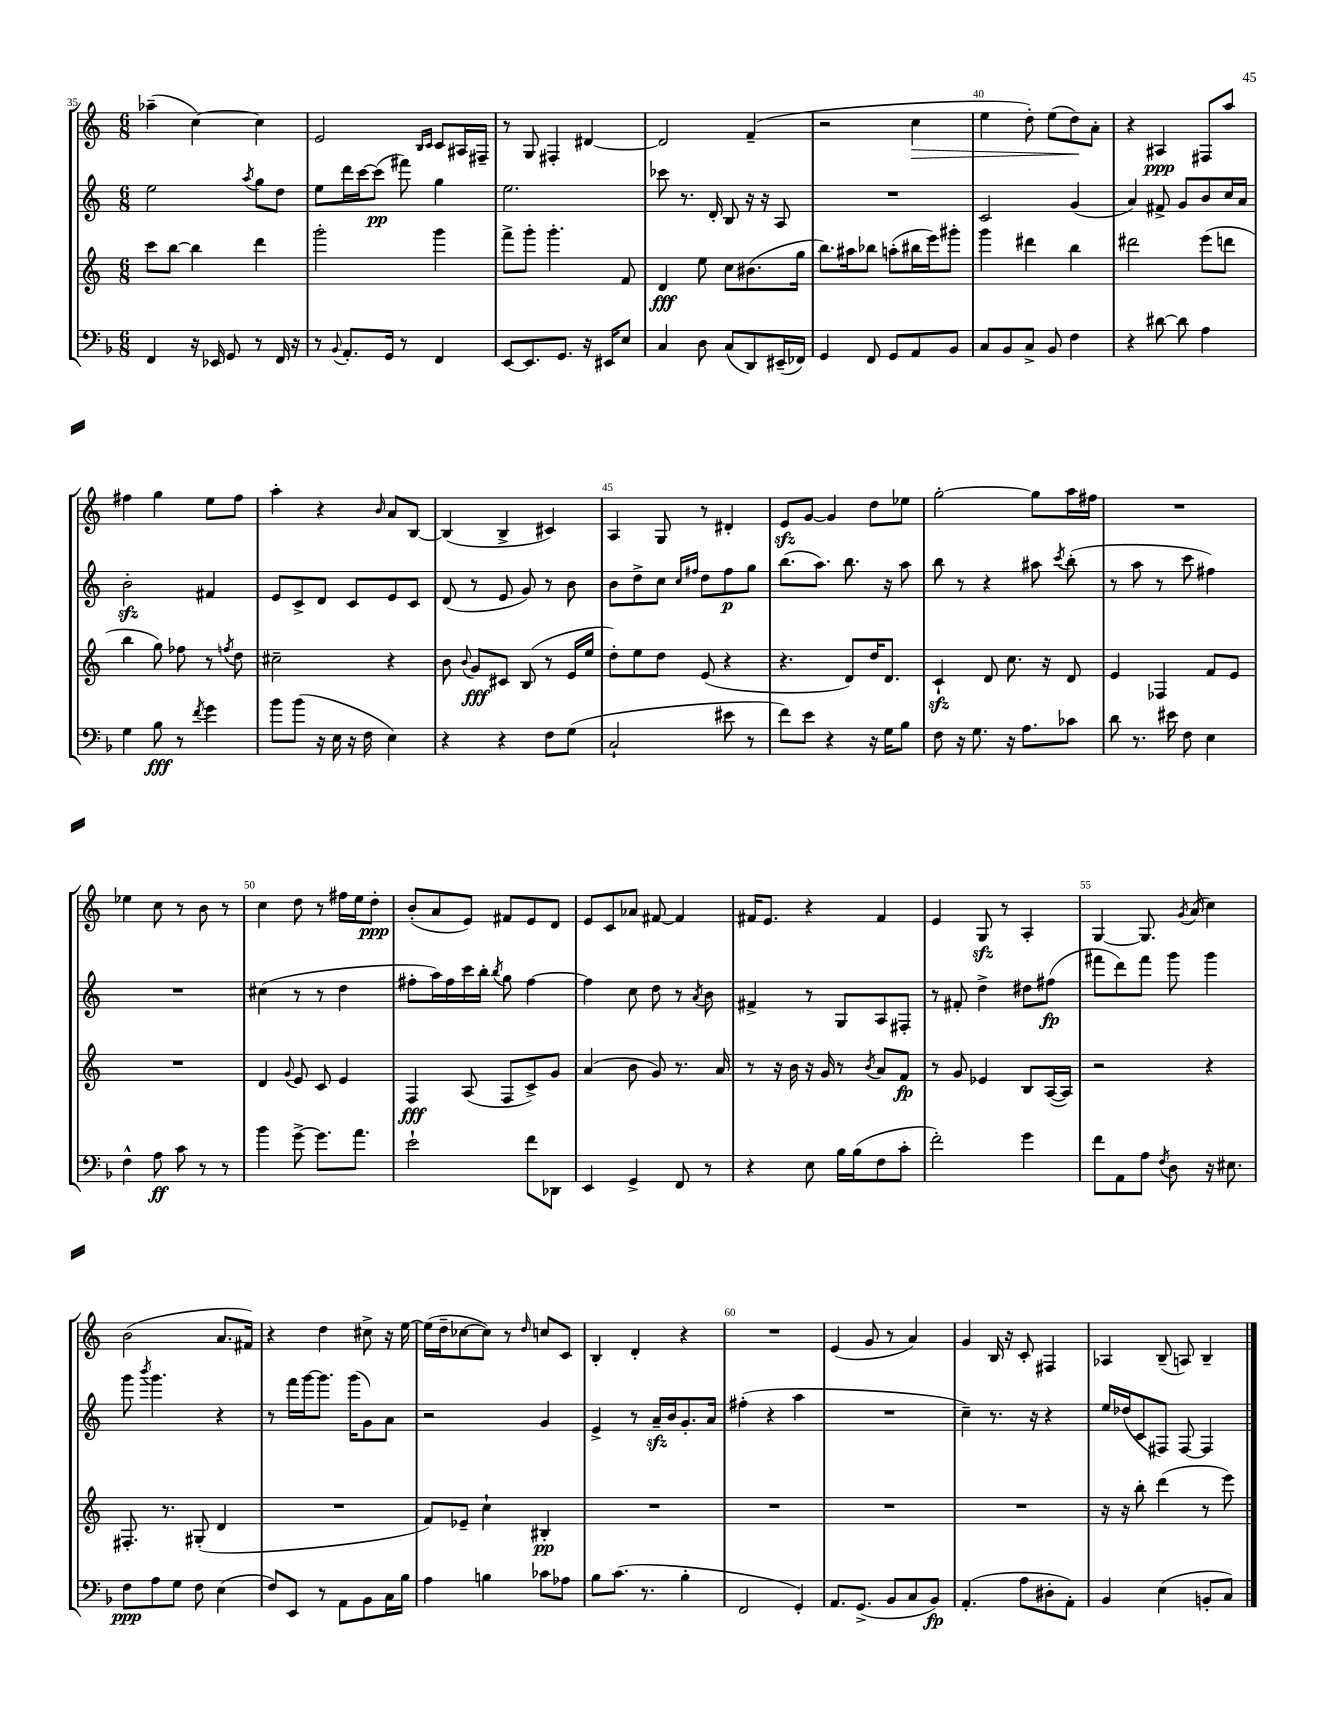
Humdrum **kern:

**kern	**dynam	**kern	**dynam	**kern	**dynam	**kern	**dynam
*part4	*part4	*part3	*part3	*part2	*part2	*part1	*part1
*staff4	*staff4	*staff3	*staff3	*staff2	*staff2	*staff1	*staff1
*clefF4	*	*clefG2	*	*clefG2	*	*clefG2	*
*k[b-]	*	*k[]	*	*k[]	*	*k[]	*
*M6/8	*	*M6/8	*	*M6/8	*	*M6/8	*
=35	=35	=35	=35	=35	=35	=35	=35
4FF/	.	8ccc\L	.	2ee\	.	(4aa-X~\	.
.	.	[8bb\J	.	.	.	.	.
16r	.	4bb\]	.	.	.	[4cc\)	.
16EE-X/	.	.	.	.	.	.	.
8GG/	.	.	.	.	.	.	.
.	.	.	.	8qaa/	.	.	.
8r	.	4ddd\	.	8gg\L	.	4cc\]	.
16FF/	.	.	.	8dd\J	.	.	.
16r	.	.	.	.	.	.	.
=36	=36	=36	=36	=36	=36	=36	=36
8r	.	2ggg'\	.	8ee\L	.	2e/	.
8qqBB-/	.	.	.	.	.	.	.
8.AA'/L	.	.	.	16ddd\L	.	.	.
.	.	.	.	[16ccc\J	.	.	.
.	.	.	.	(8ccc\J]	pp	.	.
16GG/Jk	.	.	.	.	.	.	.
8r	.	.	.	8fff#X\)	.	.	.
.	.	.	.	.	.	16qqB/LL	.
.	.	.	.	.	.	16qqc/JJ	.
4FF/	.	4ggg\	.	4gg\	.	8c/L	.
.	.	.	.	.	.	16A#X/L	.
.	.	.	.	.	.	16F#X~/JJ	.
=37	=37	=37	=37	=37	=37	=37	=37
[8EE/L	.	8fff^\L	.	2.ee\	.	8r	.
8.EE/]	.	8ggg'\J	.	.	.	8G/	.
.	.	4.ggg'\	.	.	.	4F#X'/	.
8.GG/J	.	.	.	.	.	.	.
16r	.	.	.	.	.	[4d#X/	.
16EE#X/KL	.	.	.	.	.	.	.
8E/J	.	8f/	.	.	.	.	.
=38	=38	=38	=38	=38	=38	=38	=38
4C/	.	4d/	fff	8ccc-X\	.	2d#/]	.
.	.	.	.	8.r	.	.	.
8D\	.	8ee\	.	.	.	.	.
.	.	.	.	16d'/	.	.	.
(8C/L	.	8cc\L	.	8B/	.	.	.
8DD/)	.	(8.b#X\	.	16r	.	(4f~/	.
.	.	.	.	16r	.	.	.
(16EE#X~/L	.	.	.	8A/	.	.	.
16FF-X/JJ)	.	16gg\Jk	.	.	.	.	.
=39	=39	=39	=39	=39	=39	=39	=39
4GG/	.	8.bb\L)	.	2.r	.	2r	.
.	.	16aa#X\k	.	.	.	.	.
8FF/	.	8bb-X\J	.	.	.	.	.
8GG/L	.	(8aan'\L	.	.	.	.	.
!	!	!	!	!	!	!	!LO:HP:b
8AA/	.	16bb#X\L	.	.	.	4cc\	>
.	.	16eee\J)	.	.	.	.	.
8BB-/J	.	8ggg#X'\J	.	.	.	.	.
=40	=40	=40	=40	=40	=40	=40	=40
8C/L	.	4ggg\	.	2c/	.	4ee\	.
8BB-/	.	.	.	.	.	.	.
8C^/J	.	4ddd#X\	.	.	.	8dd'\)	.
8BB-/	.	.	.	.	.	(8ee\L	.
4F\	.	4bb\	.	(4g/	.	8dd\)	.
.	.	.	.	.	.	8a'\J	]
=41	=41	=41	=41	=41	=41	=41	=41
4r	.	2ddd#X\	.	4a/)	.	4r	.
[8d#X\	.	.	.	8f#X^/	.	4A#X/	ppp
8d#\]	.	.	.	8g/L	.	.	.
4A\	.	(8eee\L	.	8b/	.	8F#X/L	.
.	.	8dddn\J	.	16cc/L	.	8aa/J	.
.	.	.	.	16a/JJ	.	.	.
!!LO:LB:g=z
=42	=42	=42	=42	=42	=42	=42	=42
4G\	.	4bb\	.	2bzz'\	.	4ff#X\	.
8B-\	fff	8gg\)	.	.	.	4gg\	.
8r	.	8ff-X\	.	.	.	.	.
8qf/	.	.	.	.	.	.	.
4g\	.	8r	.	4f#X/	.	8ee\L	.
.	.	8qffn/	.	.	.	.	.
.	.	8dd\	.	.	.	8ff#\J	.
=43	=43	=43	=43	=43	=43	=43	=43
8b-\L	.	2cc#X~\	.	8e/L	.	4aa'\	.
(8b-\J	.	.	.	8c^/	.	.	.
16r	.	.	.	8d/J	.	4r	.
16E\	.	.	.	.	.	.	.
16r	.	.	.	8c/L	.	.	.
16F\	.	.	.	.	.	.	.
.	.	.	.	.	.	16qqb/	.
4E\)	.	4r	.	8e/	.	8a/L	.
.	.	.	.	8c/J	.	[8B/J	.
=44	=44	=44	=44	=44	=44	=44	=44
4r	.	8b\	.	(8d/	.	(4B/]	.
.	.	8qqb/	.	.	.	.	.
.	.	8g/L	fff	8r	.	.	.
4r	.	8c#X/J	.	8e/	.	4B^/	.
.	.	(8B/	.	8g/)	.	.	.
8F\L	.	8r	.	8r	.	4c#X/)	.
(8G\J	.	16e/LL	.	8b\	.	.	.
.	.	16ee/JJ	.	.	.	.	.
=45	=45	=45	=45	=45	=45	=45	=45
2C`/	.	8dd'\L)	.	8b\L	.	4A/	.
.	.	8ee\	.	8dd^\	.	.	.
.	.	8dd\J	.	8cc\J	.	8G/	.
.	.	.	.	16qqcc/LL	.	.	.
.	.	.	.	16qqff#X/JJ	.	.	.
.	.	(8e/	.	8dd\L	.	8r	.
8e#X\	.	4r	.	8ff#\	p	4d#X'/	.
8r	.	.	.	8gg\J	.	.	.
=46	=46	=46	=46	=46	=46	=46	=46
8f\L)	.	4.r	.	(8.bb\L	.	8ezz/L	.
8e\J	.	.	.	.	.	[8g/J	.
.	.	.	.	8.aa\J)	.	.	.
4r	.	.	.	.	.	4g/]	.
.	.	8d/L)	.	8.bb\	.	.	.
16r	.	16dd/K	.	.	.	8dd\L	.
16G\KL	.	8.d/J	.	16r	.	.	.
8B-\J	.	.	.	8aa\	.	8ee-X\J	.
=47	=47	=47	=47	=47	=47	=47	=47
8F\	.	4czz`/	.	8bb\	.	[2gg'\	.
16r	.	.	.	8r	.	.	.
8.G\	.	.	.	.	.	.	.
.	.	8d/	.	4r	.	.	.
16r	.	8.cc\	.	.	.	.	.
8.A\L	.	.	.	.	.	.	.
.	.	.	.	8aa#X\	.	8gg\L]	.
.	.	16r	.	.	.	.	.
.	.	.	.	8qccc/	.	.	.
8c-X\J	.	8d/	.	(8bb'\	.	16aa\L	.
.	.	.	.	.	.	16ff#X\JJ	.
=48	=48	=48	=48	=48	=48	=48	=48
8d\	.	4e/	.	8r	.	2.r	.
8.r	.	.	.	8aa\	.	.	.
.	.	4F-X/	.	8r	.	.	.
16e#X\	.	.	.	.	.	.	.
8F\	.	.	.	8ccc\	.	.	.
4E\	.	8f/L	.	4ff#X\)	.	.	.
.	.	8e/J	.	.	.	.	.
!!LO:LB:g=z
=49	=49	=49	=49	=49	=49	=49	=49
4F^^\	.	2.r	.	2.r	.	4ee-X\	.
8A\	ff	.	.	.	.	8cc\	.
8c\	.	.	.	.	.	8r	.
8r	.	.	.	.	.	8b\	.
8r	.	.	.	.	.	8r	.
=50	=50	=50	=50	=50	=50	=50	=50
4b-\	.	4d/	.	(4cc#X\	.	4cc\	.
.	.	8qqg/	.	.	.	.	.
[8g^\	.	8e/	.	8r	.	8dd\	.
8.g\L]	.	8c/	.	8r	.	8r	.
.	.	4e/	.	4dd\	.	16ff#X\LL	.
8.a\J	.	.	.	.	.	16ee\J	.
.	.	.	.	.	.	8dd'\J	ppp
=51	=51	=51	=51	=51	=51	=51	=51
2e`\	.	4F/	fff	8ff#X'\L	.	(8b'/L	.
.	.	.	.	16aa\L)	.	8a/	.
.	.	.	.	16ff#\	.	.	.
.	.	(8A/	.	16ccc\	.	8e/J)	.
.	.	.	.	16bb'\JJ	.	.	.
.	.	.	.	8qbb/	.	.	.
.	.	8F/L	.	8gg\	.	8f#X/L	.
8f\L	.	8c^/)	.	[4ff#\	.	8e/	.
8DD-X\J	.	8g/J	.	.	.	8d/J	.
=52	=52	=52	=52	=52	=52	=52	=52
4EE/	.	(4a/	.	4ff#\]	.	8e/L	.
.	.	.	.	.	.	8c/	.
4GG^/	.	8b\	.	8cc\	.	8a-X/J	.
.	.	8g/)	.	8dd\	.	[8f#X/	.
8FF/	.	8.r	.	8r	.	4f#/]	.
.	.	.	.	8qa/	.	.	.
8r	.	.	.	8b\	.	.	.
.	.	16a/	.	.	.	.	.
=53	=53	=53	=53	=53	=53	=53	=53
4r	.	8r	.	4f#X^/	.	16f#X/KL	.
.	.	.	.	.	.	8.e/J	.
.	.	16r	.	.	.	.	.
.	.	16b\	.	.	.	.	.
8E\	.	16r	.	8r	.	4r	.
.	.	16g/	.	.	.	.	.
16B-\LL	.	8r	.	8G/L	.	.	.
(16B-\J	.	.	.	.	.	.	.
.	.	8qb/	.	.	.	.	.
8F\	.	8a/L	.	8A/	.	4f#/	.
8c'\J	.	8f/J	fp	8F#X'/J	.	.	.
=54	=54	=54	=54	=54	=54	=54	=54
2f'\)	.	8r	.	8r	.	4e/	.
.	.	8g/	.	8f#X'/	.	.	.
.	.	4e-X/	.	4dd^\	.	8Gzz/	.
.	.	.	.	.	.	8r	.
4g\	.	8B/L	.	8dd#X\L	.	4A'/	.
.	.	([16A/L	.	(8ff#X\J	fp	.	.
.	.	16A/JJ])	.	.	.	.	.
=55	=55	=55	=55	=55	=55	=55	=55
8f\L	.	2r	.	8fff#X\L	.	[4G/	.
8AA\	.	.	.	8ddd\)	.	.	.
8A\J	.	.	.	8fff#\J	.	8.G/]	.
8qF/	.	.	.	.	.	.	.
8D\	.	.	.	8ggg\	.	.	.
.	.	.	.	.	.	8qg/	.
.	.	.	.	.	.	(16a/	.
16r	.	4r	.	4ggg\	.	4cc\)	.
8.E#X\	.	.	.	.	.	.	.
!!LO:LB:g=z
=56	=56	=56	=56	=56	=56	=56	=56
8F\L	ppp	8.F#X'/	.	8ggg\	.	(2b\	.
.	.	.	.	8qbbb/	.	.	.
8A\	.	.	.	4.ggg\	.	.	.
.	.	8.r	.	.	.	.	.
8G\J	.	.	.	.	.	.	.
8F\	.	(8G#X'/	.	.	.	.	.
(4E\	.	4d/	.	4r	.	8.a/L	.
.	.	.	.	.	.	16f#X/Jk)	.
=57	=57	=57	=57	=57	=57	=57	=57
8F/L)	.	2.r	.	8r	.	4r	.
8EE/J	.	.	.	16fff\LL	.	.	.
.	.	.	.	[16ggg\J	.	.	.
8r	.	.	.	8.ggg\J]	.	4dd\	.
8AA\L	.	.	.	.	.	.	.
.	.	.	.	(16ggg\KL	.	.	.
8BB-\	.	.	.	8g\)	.	8cc#X^\	.
16C\L	.	.	.	8a\J	.	16r	.
16B-\JJ	.	.	.	.	.	[16ee\	.
=58	=58	=58	=58	=58	=58	=58	=58
4A\	.	8f/L)	.	2r	.	(16ee\LL]	.
.	.	.	.	.	.	16dd~\J	.
.	.	8e-X~/J	.	.	.	[8cc-X\	.
4Bn\	.	4cc`\	.	.	.	8cc-\J])	.
.	.	.	.	.	.	8r	.
.	.	.	.	.	.	16qqdd/	.
8c-X\L	.	4B#X'/	pp	4g/	.	8ccn/L	.
8A-X\J	.	.	.	.	.	8c/J	.
=59	=59	=59	=59	=59	=59	=59	=59
8B-\L	.	2.r	.	4e^/	.	4B'/	.
(8.c\J	.	.	.	.	.	.	.
.	.	.	.	8r	.	4d'/	.
8.r	.	.	.	.	.	.	.
.	.	.	.	16azz~/LL	.	.	.
.	.	.	.	16b/J	.	.	.
4B-'\	.	.	.	8.g'/	.	4r	.
.	.	.	.	16a/Jk	.	.	.
=60	=60	=60	=60	=60	=60	=60	=60
2FF/	.	2.r	.	(4ff#X'\	.	2.r	.
.	.	.	.	4r	.	.	.
4GG'/)	.	.	.	4aa\	.	.	.
=61	=61	=61	=61	=61	=61	=61	=61
8.AA/L	.	2.r	.	2.r	.	(4e/	.
(8.GG^/J	.	.	.	.	.	.	.
.	.	.	.	.	.	8g/	.
8BB-/L	.	.	.	.	.	8r	.
8C/	.	.	.	.	.	4a/)	.
8BB-/J)	fp	.	.	.	.	.	.
=62	=62	=62	=62	=62	=62	=62	=62
(4.AA'/	.	2.r	.	4cc~\)	.	4g/	.
.	.	.	.	8.r	.	16B/	.
.	.	.	.	.	.	16r	.
8A\L	.	.	.	.	.	8c'/	.
.	.	.	.	16r	.	.	.
8D#X'\	.	.	.	4r	.	4F#X/	.
8AA'\J)	.	.	.	.	.	.	.
=63	=63	=63	=63	=63	=63	=63	=63
4BB-/	.	16r	.	16ee/LL	.	4A-X/	.
.	.	16r	.	(16dd-X/J	.	.	.
.	.	8bb'\	.	8c/	.	.	.
(4E\	.	(4ddd\	.	8F#X/J)	.	(8B~/	.
.	.	.	.	[8F#/	.	8An/)	.
8BBn'/L	.	8r	.	4F#/]	.	4B~/	.
8C/J)	.	8eee\)	.	.	.	.	.
==	==	==	==	==	==	==	==
*-	*-	*-	*-	*-	*-	*-	*-
